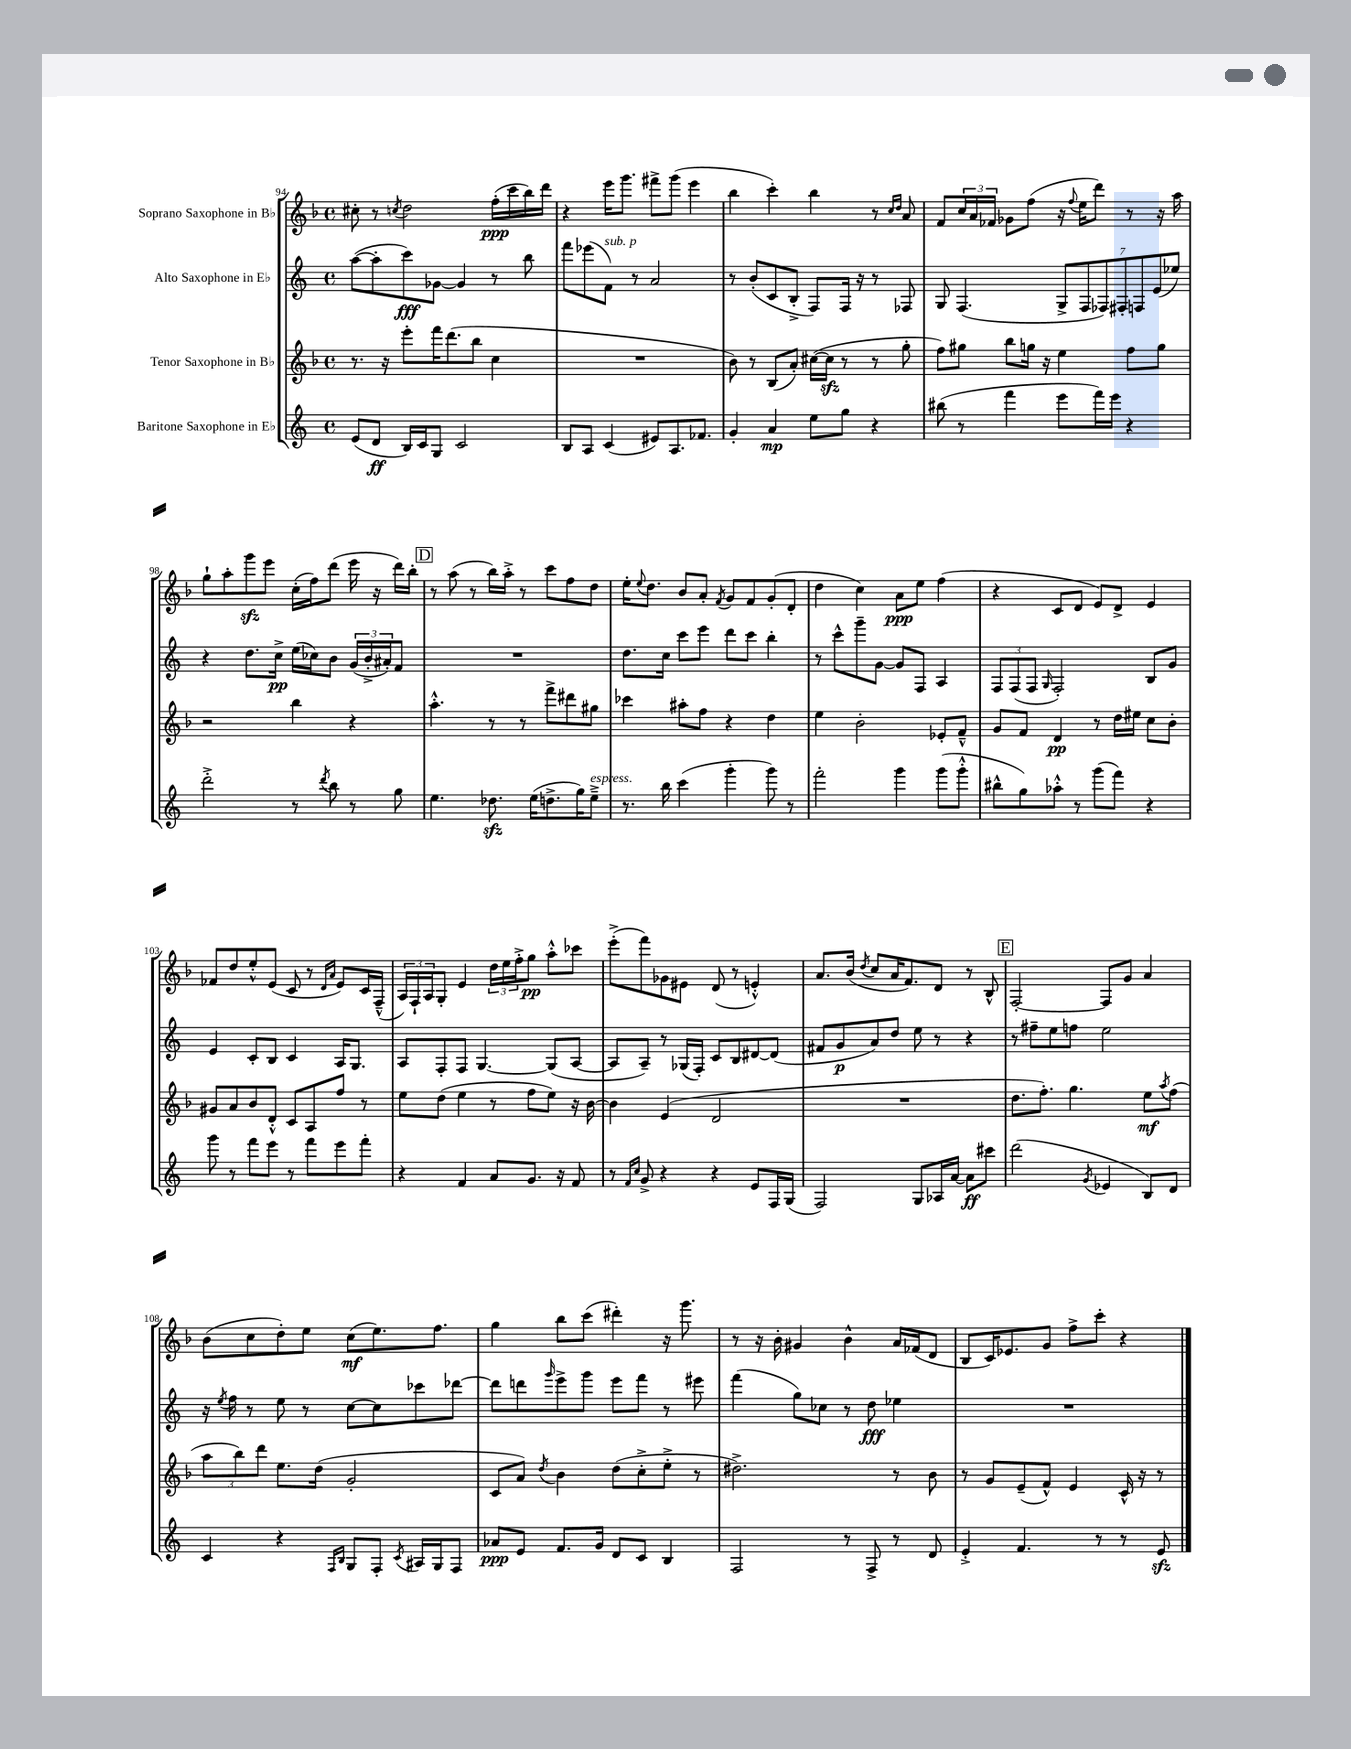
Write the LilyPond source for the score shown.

<<
\new StaffGroup <<
\new Staff = "s0" \with { instrumentName = "Soprano Saxophone in Bb" } {
    \clef treble \key f \major \defaultTimeSignature \time 4/4
    cis''8-. r8 \acciaccatura { c''8 } d''2 f''16-.\ppp( c'''16 bes''16) d'''16 |
    r4 e'''16 g'''8. fis'''8-> g'''8( e'''4 |
    bes''4 c'''4-.) bes''4 r8 \grace { c''16 d''16 } a'8 |
    f'8 \tuplet 3/2 { c''16 a'16 fes'16 } ges'8 f''8( r16 \appoggiatura { f''8 } e''16 d'''8) r8 r16 a''16 |
    g''8-! a''8-. g'''8\sfz e'''8 c''16-.( f''16) d'''8( e'''16 r16 d'''16) bes''16-. |
    \mark \markup { \box "D" } r8 a''8( r8 bes''16) a''16-.-> r8 c'''8 f''8 d''8 |
    e''16-. \appoggiatura { e''8 } d''8. bes'8 a'8-. \acciaccatura { f'8 } g'8 f'8 g'8-.( d'8-. |
    d''4 c''4) a'8\ppp e''8 f''4( |
    r4 c'8 d'8 e'8) d'8-> e'4 |
    fes'8 d''8 e''8-.-^ e'8( c'8 r8 \grace { d'16 a'16 } e'8) c'16 f16---^( |
    \tuplet 3/2 { a16) f16-! a16 } g8-. e'4 \tuplet 3/2 { d''16 e''16 f''16-.-> } g''8\pp a''8-.-^ ces'''8 |
    e'''8-.->( f'''8) ges'8 eis'8 d'8( r8 e'4-.-^) |
    a'8. bes'16( \acciaccatura { d''8 } c''8 a'16 f'8.) d'8 r8 bes8-^ |
    \mark \markup { \box "E" } f2~-. f8 g'8 a'4 |
    bes'8( c''8 d''8-.) e''8 c''8\mf( e''8.) f''8. |
    g''4 bes''8 c'''8( dis'''4-.) r16 g'''8. |
    r8 r16 bes'16-. gis'4 bes'4-^ a'16 fes'16( d'8 |
    bes8 c'16) ees'8. g'8 f''8-> c'''8-. r4 \bar "|." |
}
\new Staff = "s1" \with { instrumentName = "Alto Saxophone in Eb" } {
    \clef treble \key c \major \defaultTimeSignature \time 4/4
    a''8~( a''8-. c'''8\fff) ges'8~ ges'4 r8 b''8 |
    f'''8 ees'''8( f'8^\markup { \italic "sub. p" }) r8 a'2 |
    r8 b'8-.( c'8 b8-.-> f8) f16 r16 r8 fes8 |
    g8 f4.( \tuplet 7/4 { g8-> f8 fes8) fis8-. f8 e'8( ees''8) } |
    r4 d''8. c''16->\pp e''16( ces''16) b'8 \tuplet 3/2 { g'16( b'16-.-> ais'16-.) } f'8 |
    \mark \markup { \box "D" } R1 |
    d''8. c''16 c'''8 e'''8 d'''8 c'''8 b''4-. |
    r8 c'''8-^ g'''8-- g'8~ g'8 f8 a4 |
    \tuplet 3/2 { f8 f8( f8 } \grace { g16 } f2-.) b8 g'8 |
    e'4 c'8-. b8 c'4 a16 g8. |
    a8 f8-. f8 g4.~ g8( a8~ |
    a8 a8--) r8 ges16( f16-.) c'8 b8 dis'8~ dis'8( |
    fis'8 g'8\p a'8) d''8 e''8 r8 r4 |
    \mark \markup { \box "E" } r8 fis''8-- e''8 f''8 e''2 |
    r16 \acciaccatura { e''8 } f''16 r8 e''8 r8 c''8~ c''8 ces'''8 des'''8~ |
    des'''8 d'''8 \grace { g'''16 } e'''8-> g'''8 e'''8 f'''8 r8 eis'''8 |
    f'''4( g''8) ces''8 r8 d''8\fff ees''4 |
    R1 \bar "|." |
}
\new Staff = "s2" \with { instrumentName = "Tenor Saxophone in Bb" } {
    \clef treble \key f \major \defaultTimeSignature \time 4/4
    r8. r16 e'''8-. f'''16 d'''8.( bes''8 c''4 |
    R1 |
    bes'8) r8 bes8( a'8-.) cis''16~( cis''16\sfz r8 r8 g''8-. |
    f''8) gis''8 bes''8 g''16 r16 e''4 f''8 g''8 |
    r2 bes''4 r4 |
    \mark \markup { \box "D" } a''4.-.-^ r8 r8 f'''8-> dis'''8 gis''8 |
    ces'''4 ais''8-. f''8 r4 d''4 |
    e''4 bes'2-. ees'8-. f'8---^ |
    g'8 f'8 d'4\pp r8 d''16 eis''16 c''8 bes'8-. |
    gis'8 a'8 bes'8 d'8-.-^ c'8 a8 f''8 r8 |
    e''8 d''8( e''4 r8 f''8 e''8) r16 bes'16~ |
    bes'4 e'4( d'2 |
    R1 |
    \mark \markup { \box "E" } d''8. f''8.-.) g''4. e''8\mf \acciaccatura { a''8 } f''8( |
    \tuplet 3/2 { a''8 bes''8) d'''8 } e''8. d''16( g'2-. |
    c'8 a'8) \acciaccatura { d''8 } bes'4 d''8( c''8-.-> e''8-.-> r8 |
    dis''2.->) r8 bes'8 |
    r8 g'8 e'8--( f'8-^) e'4 c'16-^ r16 r8 \bar "|." |
}
\new Staff = "s3" \with { instrumentName = "Baritone Saxophone in Eb" } {
    \clef treble \key c \major \defaultTimeSignature \time 4/4
    e'8( d'8\ff b16) c'16 g8 c'2 |
    b8 a8 c'4( eis'8) a8. fes'8. |
    g'4-. a'4\mp e''8 g''8 r4 |
    bis''8( r8 f'''4 e'''8 f'''16) e'''16 r4 |
    d'''2-.-> r8 \acciaccatura { d'''8 } b''8 r8 g''8 |
    \mark \markup { \box "D" } e''4. des''8.\sfz e''16( d''8.-> g''16) e''8--->^\markup { \italic "espress." } |
    r8. b''16 c'''4( g'''4-. g'''8) r8 |
    f'''2-. g'''4 g'''8( g'''8-.-^ |
    bis''8-^ g''8) aes''8-.-^ r8 g'''8( f'''8) r4 |
    g'''8 r8 f'''8 e'''8 r8 f'''8 e'''8 f'''8-. |
    r4 f'4 a'8 g'8. r16 f'8 |
    r8 \grace { f'16 c''16 } g'8-> r4 r4 e'8 f16 g16( |
    f2) g8 aes16 a'16~ a'8\ff cis'''8 |
    \mark \markup { \box "E" } d'''2( \acciaccatura { g'8 } ees'4 b8) d'8 |
    c'4 r4 \grace { f16 b16 } g8 f8-. \acciaccatura { c'8 } ais16 g16 f8 |
    aes'8\ppp e'8 f'8. g'16 d'8 c'8 b4 |
    f2 r8 f8-> r8 d'8 |
    e'4-.-> f'4. r8 r8 e'8\sfz \bar "|." |
}
>>
>>
\layout { \context { \Score currentBarNumber = #94 } }
